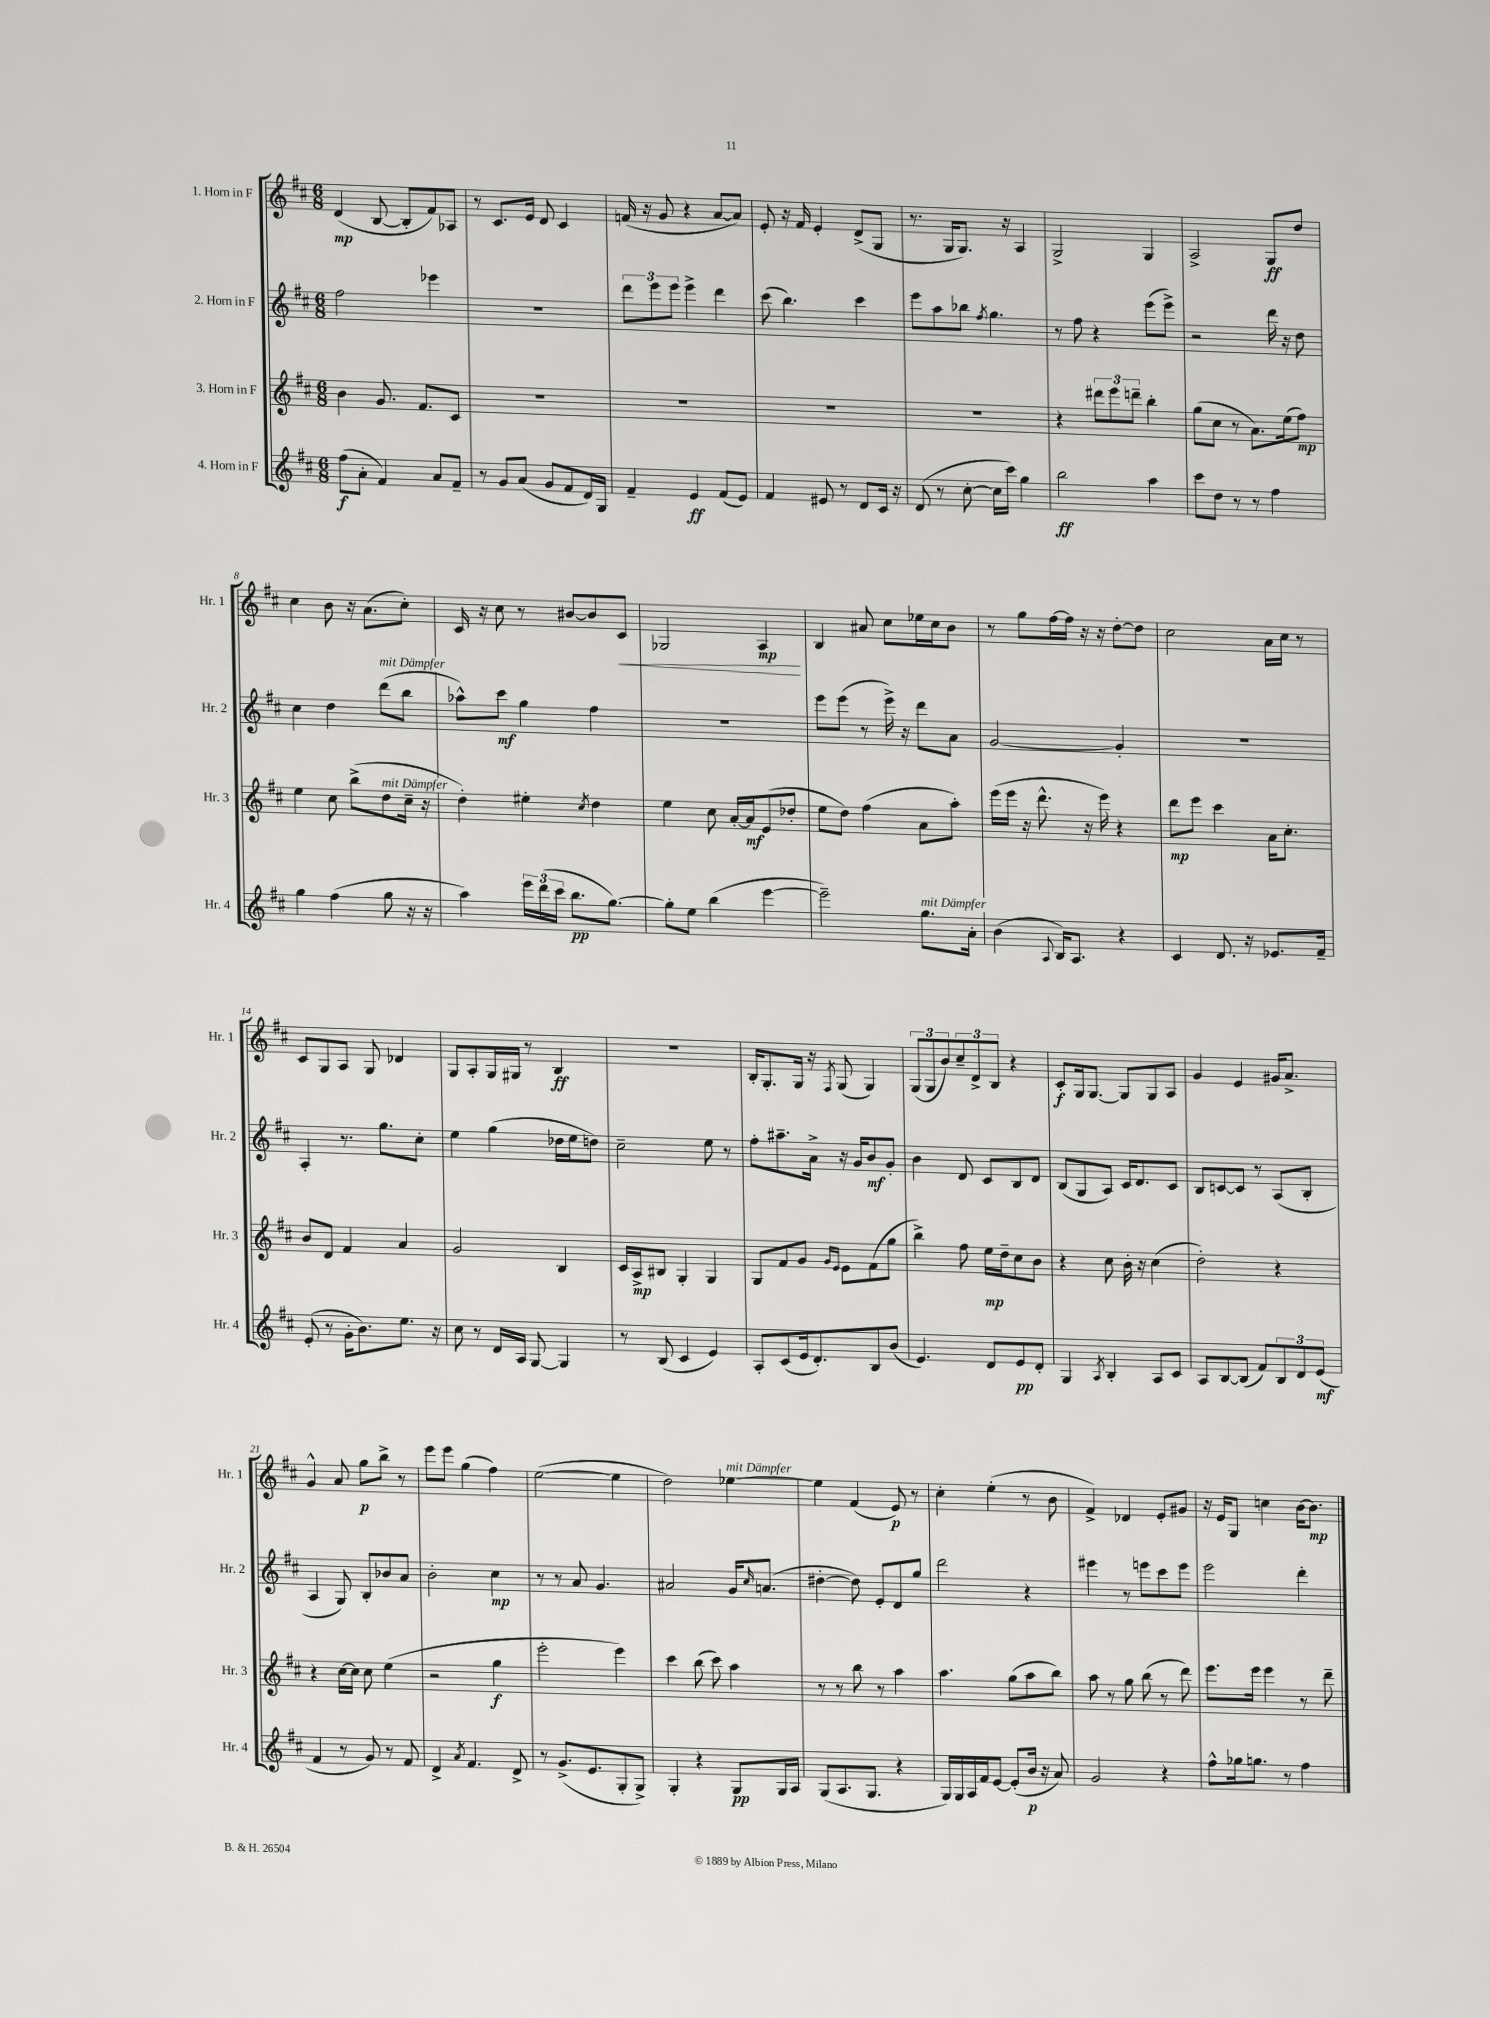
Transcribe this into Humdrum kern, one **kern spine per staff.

**kern	**dynam	**kern	**dynam	**kern	**dynam	**kern	**dynam
*part4	*part4	*part3	*part3	*part2	*part2	*part1	*part1
*staff4	*staff4	*staff3	*staff3	*staff2	*staff2	*staff1	*staff1
*I"4. Horn in F	*	*I"3. Horn in F	*	*I"2. Horn in F	*	*I"1. Horn in F	*
*I'Hr. 4	*	*I'Hr. 3	*	*I'Hr. 2	*	*I'Hr. 1	*
*clefG2	*	*clefG2	*	*clefG2	*	*clefG2	*
*k[f#c#]	*	*k[f#c#]	*	*k[f#c#]	*	*k[f#c#]	*
*M6/8	*	*M6/8	*	*M6/8	*	*M6/8	*
=1	=1	=1	=1	=1	=1	=1	=1
(8ff#\L	f	4b\	.	2ff#\	.	(4d/	mp
8a'\J	.	.	.	.	.	.	.
4f#/)	.	8.g/	.	.	.	[8B/	.
.	.	.	.	.	.	8B'/L]	.
.	.	8.f#/L	.	.	.	.	.
8a/L	.	.	.	4eee-X\	.	8f#/)	.
8f#~/J	.	8c#/J	.	.	.	8A-X/J	.
=2	=2	=2	=2	=2	=2	=2	=2
8r	.	2.r	.	2.r	.	8r	.
8g/L	.	.	.	.	.	8.c#/L	.
(8a/J	.	.	.	.	.	.	.
.	.	.	.	.	.	16e/Jk	.
8g/L	.	.	.	.	.	8d/	.
8f#/	.	.	.	.	.	4c#/	.
16d/L)	.	.	.	.	.	.	.
16G/JJ	.	.	.	.	.	.	.
=3	=3	=3	=3	=3	=3	=3	=3
4f#~/	.	2.r	.	12ddd\L	.	(16fn/	.
.	.	.	.	.	.	16r	.
.	.	.	.	12eee\	.	.	.
.	.	.	.	.	.	8g/	.
.	.	.	.	12eee\J	.	.	.
4e/	ff	.	.	4eee^\	.	4r	.
(8f#/L	.	.	.	4ddd\	.	[8a/L	.
8e/J)	.	.	.	.	.	8a/J])	.
=4	=4	=4	=4	=4	=4	=4	=4
4f#/	.	2.r	.	(8ccc#\	.	8e'/	.
.	.	.	.	4.bb\)	.	16r	.
.	.	.	.	.	.	16f#/	.
8e#X/	.	.	.	.	.	4e'/	.
8r	.	.	.	.	.	.	.
8d/L	.	.	.	4ccc#\	.	(8d^/L	.
16c#/Jk	.	.	.	.	.	8G/J	.
16r	.	.	.	.	.	.	.
=5	=5	=5	=5	=5	=5	=5	=5
(8d/	.	2.r	.	8eee\L	.	8.r	.
8r	.	.	.	8aa\	.	.	.
.	.	.	.	.	.	16G/KL	.
[8cc#'\	.	.	.	8bb-X\J	.	8.G/J)	.
.	.	.	.	8qff#/	.	.	.
16cc#\LL]	.	.	.	4.gg\	.	.	.
16ccc#\JJ)	.	.	.	.	.	16r	.
4gg\	.	.	.	.	.	4A/	.
=6	=6	=6	=6	=6	=6	=6	=6
2bb\	ff	4r	.	8r	.	2G^/	.
.	.	.	.	8ff#\	.	.	.
.	.	12ddd#X\L	.	4r	.	.	.
.	.	12eee\	.	.	.	.	.
.	.	12dddn~\J	.	.	.	.	.
4aa\	.	4bb'\	.	(8eee\L	.	4G/	.
.	.	.	.	8eee^\J)	.	.	.
=7	=7	=7	=7	=7	=7	=7	=7
8ccc#\L	.	(8gg\L	.	2r	.	2A^/	.
8dd\J	.	8cc#\J	.	.	.	.	.
8r	.	8r	.	.	.	.	.
8r	.	8.a\L)	.	.	.	.	.
4ff#\	.	.	.	16ddd\	.	8G/L	ff
.	.	(16ee\k	.	16r	.	.	.
.	.	8ff#\J)	mp	8dd\	.	8dd/J	.
!!LO:LB:g=z
=8	=8	=8	=8	=8	=8	=8	=8
4gg\	.	4ee\	.	4cc#\	.	4cc#\	.
(4ff#\	.	8cc#\	.	4dd\	.	8b\	.
.	.	(8bb^\L	.	.	.	16r	.
.	.	.	.	.	.	(8.a\L	.
!	!	!	!	!LO:TX:a:i:t=mit Dämpfer	!	!	!
!	!	!LO:TX:a:i:t=mit Dämpfer	!	!	!	!	!
8gg\	.	8dd\	.	(8ddd\L	.	.	.
16r	.	16cc#~\Jk	.	8bb\J	.	8cc#'\J)	.
16r	.	16r	.	.	.	.	.
=9	=9	=9	=9	=9	=9	=9	=9
4aa\)	.	4dd'\)	.	8aa-X^^\L)	.	16c#/	.
.	.	.	.	.	.	16r	.
.	.	.	.	8ccc#\J	mf	8cc#\	.
24eee\LL	.	4ee#X'\	.	4gg\	.	8r	.
(24ddd\	.	.	.	.	.	.	.
24ccc#\JJ	.	.	.	.	.	.	.
8.bb\L	pp	.	.	.	.	[8b#X/L	.
.	.	8qcc#/	.	.	.	.	.
.	.	4dd\	.	4ff#\	.	8b#/]	.
[8.gg\J)	.	.	.	.	.	.	.
!	!	!	!	!	!	!	!LO:HP:b
.	.	.	.	.	.	8c#/J	<
=10	=10	=10	=10	=10	=10	=10	=10
8gg'\L]	.	4ee\	.	2.r	.	2G-X/	.
8ee\J	.	.	.	.	.	.	.
(4bb\	.	8cc#\	.	.	.	.	.
.	.	[16a'/LL	.	.	.	.	.
.	.	16a/J]	mf	.	.	.	.
[4eee\	.	(8e/	.	.	.	4A/	mp
.	.	8dd-X'/J	.	.	.	.	.
.	.	.	.	.	.	.	[
=11	=11	=11	=11	=11	=11	=11	=11
2eee~\])	.	8ee\L	.	8eee\L	.	4B/	.
.	.	8dd\J)	.	(8eee\J	.	.	.
.	.	(4ff#\	.	8r	.	8a#X/	.
.	.	.	.	16eee^\)	.	8cc#\L	.
.	.	.	.	16r	.	.	.
!LO:TX:a:i:t=mit Dämpfer	!	!	!	!	!	!	!
8.gg\L	.	8a\L	.	8ddd\L	.	16ee-X\L	.
.	.	.	.	.	.	16cc#\J	.
.	.	8aa'\J)	.	8a\J	.	8b\J	.
16a'\Jk	.	.	.	.	.	.	.
=12	=12	=12	=12	=12	=12	=12	=12
(4b\	.	(16eee\LL	.	[2g/	.	8r	.
.	.	16eee\JJ	.	.	.	.	.
.	.	16r	.	.	.	8gg\L	.
.	.	8.ddd^^\	.	.	.	.	.
8qqA/	.	.	.	.	.	.	.
16B/KL)	.	.	.	.	.	[16ff#\L	.
8.A/J	.	.	.	.	.	16ff#\JJ]	.
.	.	16r	.	.	.	16r	.
.	.	16eee\)	.	.	.	16r	.
4r	.	4r	.	4g'/]	.	[8dd'\L	.
.	.	.	.	.	.	8dd\J]	.
=13	=13	=13	=13	=13	=13	=13	=13
4c#/	.	8ddd\L	mp	2.r	.	2cc#\	.
.	.	8eee\J	.	.	.	.	.
8.d/	.	4ccc#\	.	.	.	.	.
16r	.	.	.	.	.	.	.
8.e-X/L	.	16a\KL	.	.	.	16a\LL	.
.	.	8.cc#'\J	.	.	.	16cc#\JJ	.
.	.	.	.	.	.	8r	.
16f#~/Jk	.	.	.	.	.	.	.
!!LO:LB:g=z
=14	=14	=14	=14	=14	=14	=14	=14
(8e'/	.	8b/L	.	4A'/	.	8c#/L	.
8r	.	8d/J	.	.	.	8G/	.
16g'\KL	.	4f#/	.	8.r	.	8A/J	.
8.b\)	.	.	.	.	.	.	.
.	.	.	.	.	.	8G/	.
.	.	.	.	8.gg\L	.	.	.
8.ee\J	.	4a/	.	.	.	4d-X/	.
.	.	.	.	8cc#'\J	.	.	.
16r	.	.	.	.	.	.	.
=15	=15	=15	=15	=15	=15	=15	=15
8cc#\	.	2g/	.	4ee\	.	8G/L	.
8r	.	.	.	.	.	8A'/	.
16d/LL	.	.	.	(4gg\	.	16G/L	.
16A/JJ	.	.	.	.	.	16G#X/JJ	.
[8G/	.	.	.	.	.	8r	.
4G/]	.	4B/	.	16dd-X\LL	.	4B/	ff
.	.	.	.	16ee\J	.	.	.
.	.	.	.	8ddn\J)	.	.	.
=16	=16	=16	=16	=16	=16	=16	=16
8r	.	16c#/LL	.	2cc#~\	.	2.r	.
.	.	16A^/J	mp	.	.	.	.
(8B/	.	8B#X/J	.	.	.	.	.
4c#/	.	4G'/	.	.	.	.	.
4e/)	.	4G/	.	8ee\	.	.	.
.	.	.	.	8r	.	.	.
=17	=17	=17	=17	=17	=17	=17	=17
8A'/L	.	8G/L	.	8ff#'\L	.	16B'/KL	.
.	.	.	.	.	.	8.G'/	.
(8c#/	.	8f#/	.	8.aa#X~\	.	.	.
16e/k	.	8g/J	.	.	.	16G/Jk	.
8.d'/)	.	.	.	16a^\Jk	.	16r	.
.	.	16qqg/LL	.	.	.	.	.
.	.	16qqe/JJ	.	.	.	8qF#/	.
.	.	8e\L	.	16r	.	(8G/	.
.	.	.	.	16g/KL	.	.	.
8B/	.	(8f#\	.	8b/	mf	4G/)	.
(8b/J	.	8gg\J	.	8g'/J	.	.	.
=18	=18	=18	=18	=18	=18	=18	=18
4.e/)	.	4bb^\)	.	4b\	.	(12G/L	.
.	.	.	.	.	.	12G/	.
.	.	.	.	.	.	12b/)	.
.	.	8ff#\	.	8d/	.	12cc#~/	.
.	.	.	.	.	.	12d^/	.
8d/L	.	16ee\LL	mp	8c#/L	.	.	.
.	.	.	.	.	.	12B/J	.
.	.	16dd~\J	.	.	.	.	.
8e/	pp	8cc#\	.	8B/	.	4r	.
8d'/J	.	8b\J	.	8d/J	.	.	.
=19	=19	=19	=19	=19	=19	=19	=19
4G/	.	4r	.	(8B/L	.	8c#'/L	f
.	.	.	.	8G/	.	16G/k	.
.	.	.	.	.	.	[8.G/J	.
8qA/	.	.	.	.	.	.	.
4B'/	.	8cc#\	.	8A/J)	.	.	.
.	.	16b'\	.	16c#/KL	.	8G/L]	.
.	.	16r	.	8.d/	.	.	.
8A/L	.	(4cc#\	.	.	.	8G/	.
8c#/J	.	.	.	8c#/J	.	8A/J	.
=20	=20	=20	=20	=20	=20	=20	=20
8A/L	.	2dd'\)	.	8B/L	.	4g/	.
[8B/	.	.	.	[8cn/	.	.	.
(8B/J]	.	.	.	8c/J]	.	4e/	.
8f#/L)	.	.	.	8r	.	.	.
12B/	.	4r	.	(8A/L	.	16g#X/KL	.
.	.	.	.	.	.	8.a^/J	.
12d/	.	.	.	.	.	.	.
.	.	.	.	8B'/J	.	.	.
(12e/J	mf	.	.	.	.	.	.
!!LO:LB:g=z
=21	=21	=21	=21	=21	=21	=21	=21
4f#/	.	4r	.	4A/	.	4g^^/	.
8r	.	[16cc#\LL	.	8G/)	.	8a/	.
.	.	16cc#\JJ]	.	.	.	.	.
8g/)	.	8cc#\	.	8B'/L	.	8gg\L	p
8r	.	(4ee\	.	8b-X/	.	8bb^\J	.
8f#/	.	.	.	8a/J	.	8r	.
=22	=22	=22	=22	=22	=22	=22	=22
4d^/	.	2r	.	2b'\	.	8eee\L	.
.	.	.	.	.	.	8eee\J	.
8qa/	.	.	.	.	.	.	.
4.f#/	.	.	.	.	.	(4gg\	.
.	.	4gg\	f	4cc#\	mp	4ff#\)	.
8d^/	.	.	.	.	.	.	.
=23	=23	=23	=23	=23	=23	=23	=23
8r	.	2eee'\	.	8r	.	([2ee\	.
(8.g^/L	.	.	.	8r	.	.	.
.	.	.	.	8a/	.	.	.
8.e/	.	.	.	.	.	.	.
.	.	.	.	4.g/	.	.	.
8G'/	.	4eee\)	.	.	.	4ee\]	.
8G^/J)	.	.	.	.	.	.	.
=24	=24	=24	=24	=24	=24	=24	=24
4G'/	.	4ccc#\	.	2a#X/	.	2dd\)	.
4r	.	(8bb\	.	.	.	.	.
.	.	8ccc#\)	.	.	.	.	.
!	!	!	!	!	!	!LO:TX:a:i:t=mit Dämpfer	!
8G/L	pp	4aa\	.	16g/KL	.	[4ee-X\	.
.	.	.	.	16qqcc#/	.	.	.
.	.	.	.	(8.an/J	.	.	.
16G/L	.	.	.	.	.	.	.
16A/JJ	.	.	.	.	.	.	.
=25	=25	=25	=25	=25	=25	=25	=25
(8G/L	.	8r	.	[4dd#X'\	.	4ee-\]	.
8.A/	.	8r	.	.	.	.	.
.	.	8bb\	.	8dd#\])	.	(4f#/	.
8.G/J	.	.	.	.	.	.	.
.	.	8r	.	8e'/L	.	.	.
4r	.	4aa\	.	8d/	.	8e/)	p
.	.	.	.	8gg/J	.	8r	.
=26	=26	=26	=26	=26	=26	=26	=26
16G/LL)	.	4.aa\	.	2ddd\	.	4cc#'\	.
16G/	.	.	.	.	.	.	.
16A/	.	.	.	.	.	.	.
16f#/J	.	.	.	.	.	.	.
[8e/J	.	.	.	.	.	(4ee'\	.
(8e'/L]	.	(8gg\L	.	.	.	.	.
16b/Jk	p	8aa\	.	4r	.	8r	.
16r	.	.	.	.	.	.	.
8a/)	.	8bb\J)	.	.	.	8b\	.
=27	=27	=27	=27	=27	=27	=27	=27
2g/	.	8aa\	.	4eee#X\	.	4f#^/)	.
.	.	8r	.	.	.	.	.
.	.	8gg\	.	8r	.	4d-X/	.
.	.	(8bb\	.	8eeen\L	.	.	.
4r	.	8r	.	8ccc#\	.	8e'/L	.
.	.	8ddd\)	.	8eee\J	.	8g#X/J	.
=28	=28	=28	=28	=28	=28	=28	=28
8ff#^^\L	.	8.eee\L	.	2eee\	.	16r	.
.	.	.	.	.	.	16e/KL	.
16gg-X\k	.	.	.	.	.	8G/J	.
8.ggn\J	.	16eee\Jk	.	.	.	.	.
.	.	4eee\	.	.	.	4ccn\	.
8r	.	.	.	.	.	.	.
4ff#\	.	8r	.	4ddd'\	.	[16b\KL	.
.	.	.	.	.	.	8.b\J]	mp
.	.	8ddd~\	.	.	.	.	.
==	==	==	==	==	==	==	==
*-	*-	*-	*-	*-	*-	*-	*-
